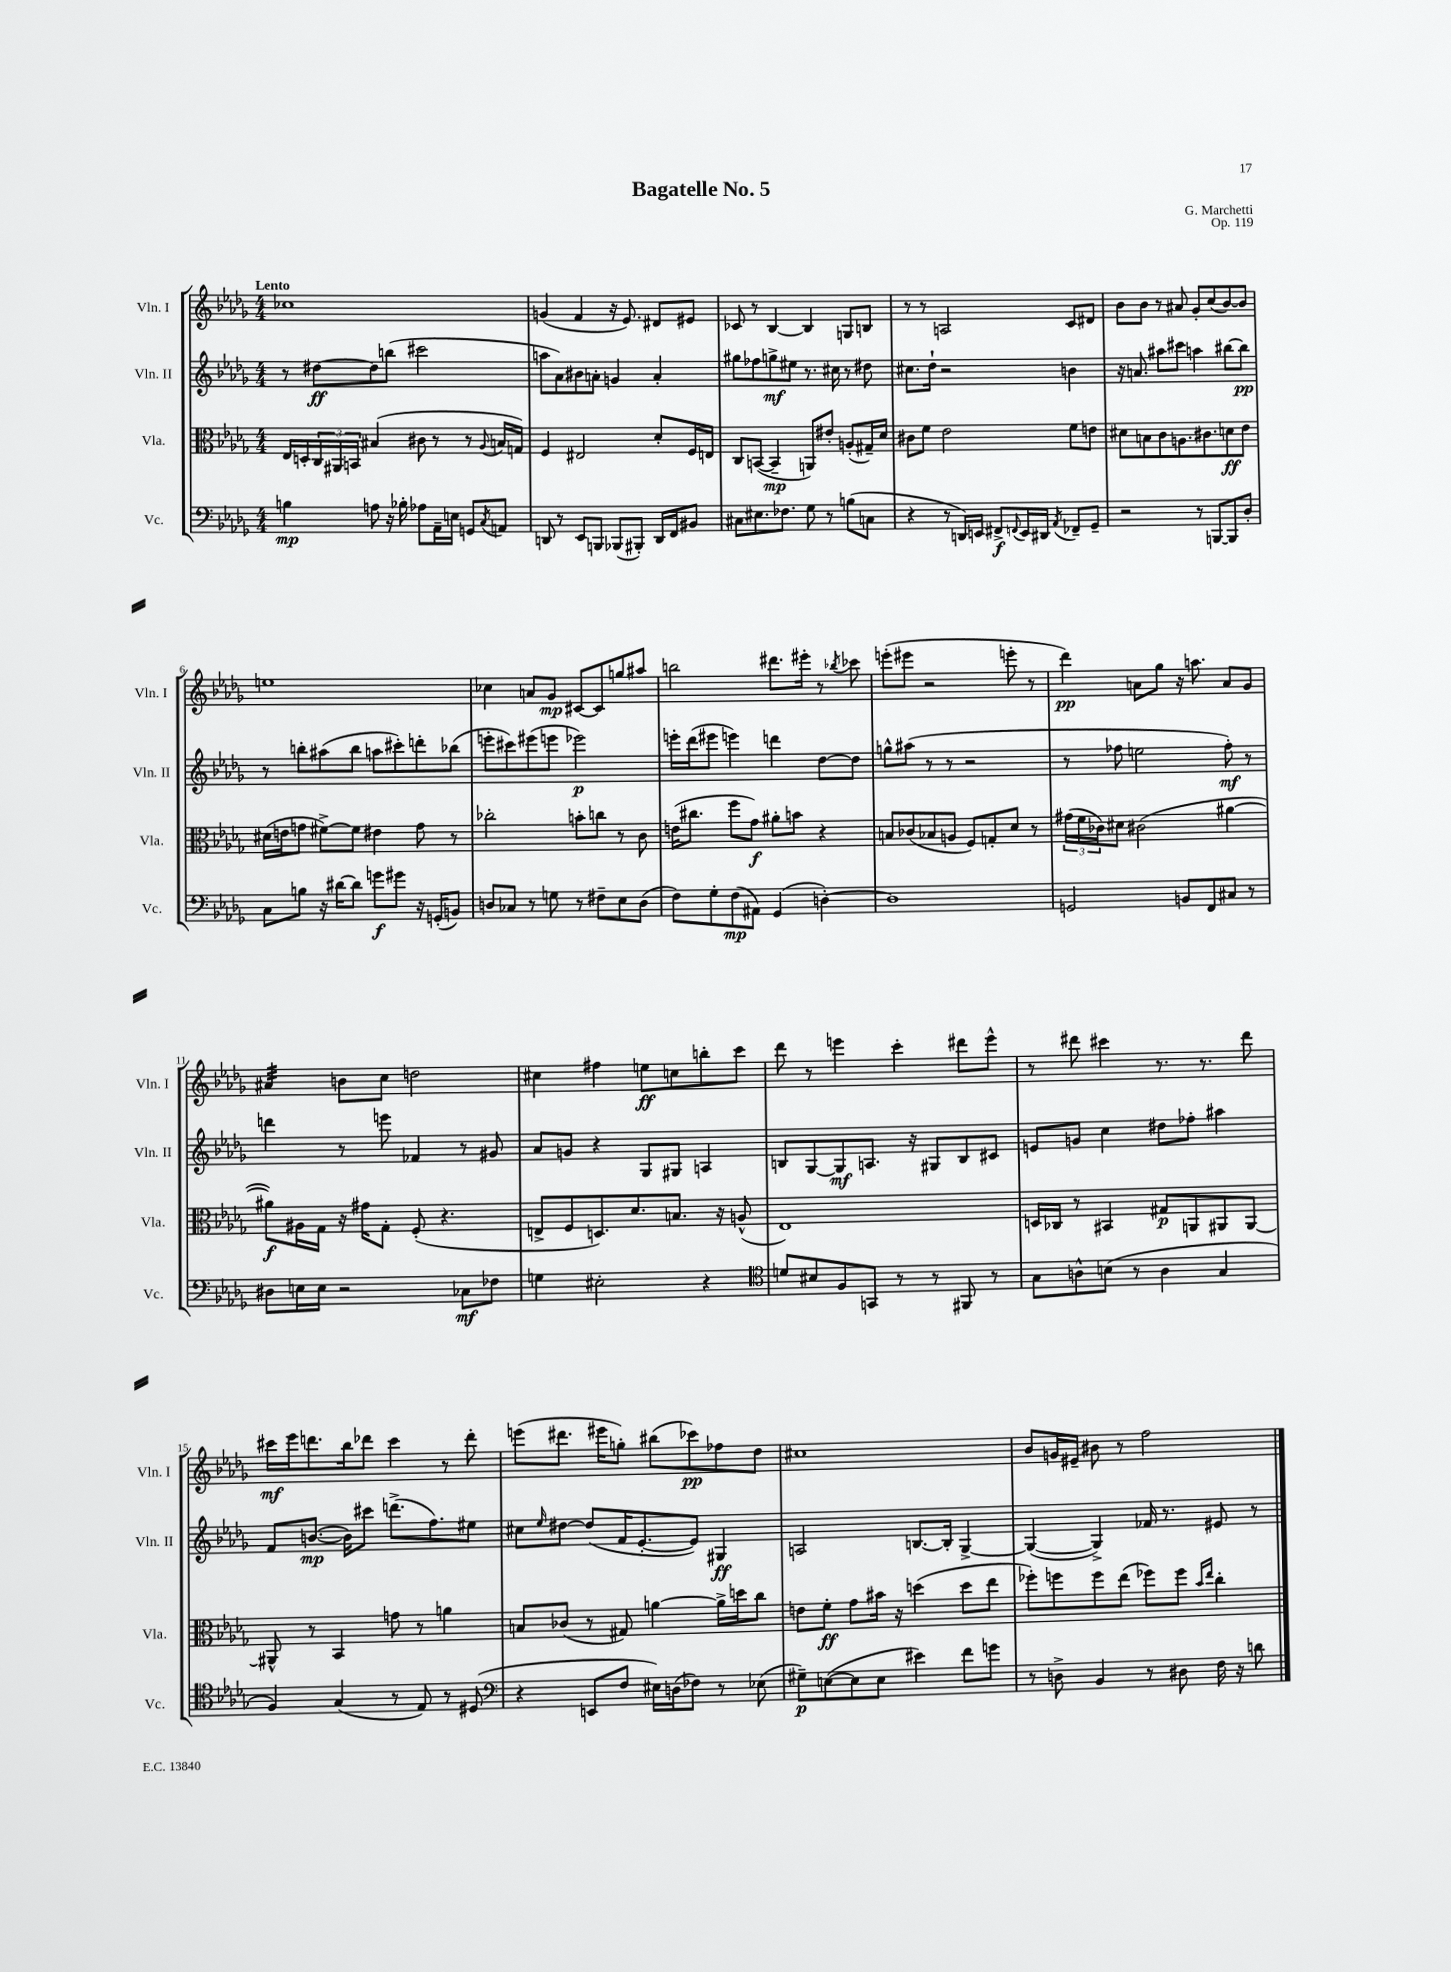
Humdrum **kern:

**kern	**kern	**kern	**kern
*staff4	*staff3	*staff2	*staff1
*clefF4	*clefC3	*clefG2	*clefG2
*k[b-e-a-d-g-]	*k[b-e-a-d-g-]	*k[b-e-a-d-g-]	*k[b-e-a-d-g-]
*M4/4	*M4/4	*M4/4	*M4/4
4B	16E-	8r	1cc-
.	16D'	.	.
.	24C	[8dd#	.
.	24AA#	.	.
.	24BB	.	.
8A	(4B#	8dd#]	.
16r	.	(8bb	.
16B-'	.	.	.
8A-	8c#	2ccc#	.
16AA-~	8r	.	.
16E	.	.	.
8GG	8r	.	.
8qC	8qqA-	.	.
8AA	16B	.	.
.	16G)	.	.
=	=	=	=
8DD	4F	8aa	(4g
8r	.	8a-)	.
8EE-	2E#	8b#	4f
8BBB	.	8a'	.
(8BBB-	.	4g	16r
.	.	.	8.e-)
8BBB#')	.	.	.
16DD	8d-'	4a'	8d#
16FF	.	.	.
8BB#	16F	.	8e#
.	16E	.	.
=	=	=	=
8C#	8C	8gg#	8c-
8.E#	([8BB	8ff-	8r
.	4BB~]	8gg^	[4B-
8.F-	.	.	.
.	.	8ee#	.
8G-	8AA)	8.r	4B-]
8r	8e#'	.	.
.	.	16cc#	.
(8B	(8A'	8r	8G
8C	16G#~)	8dd#	8B
.	16d-	.	.
=	=	=	=
4r	8c#	8.cc#	8r
.	8f	.	8r
.	.	16dd-`	.
8r	2e-	2r	2A
16DD)	.	.	.
16EE	.	.	.
8FF#^	.	.	.
8qqFF	.	.	.
16EE	.	.	.
16DD#	.	.	.
8qAA-	.	.	.
8FF-~	8f	4b	8c
8GG-~	8e	.	8d#
=	=	=	=
2r	8d#	16r	8b-
.	.	8.a	.
.	8B	.	8b-
.	8c	8aa#	8r
.	8.A	8ccc#	8a#
8r	.	4aa	8g-'
.	8.c#	.	.
[8BBB	.	.	(8cc
8BBB]	8d	[8bb#	[8b-)
8D-'	8e-	8bb#]	8b-]
=	=	=	=
8C	(16d#	8r	1ee
.	16e	.	.
8B	8g	8bb'	.
16r	[8f#^)	(8aa#	.
[16d#	.	.	.
8d#]	8f#]	8bb	.
8g	4e#	8aa	.
8g#	.	8ccc#')	.
16r	8g	8ddd'	.
(16GG'	.	.	.
8BB)	8r	(8bb-	.
=	=	=	=
8D	2cc-'	8eee'	4cc-
8C-	.	8ccc#)	.
8r	.	(8eee#	8a
8G	.	8eee	8g-
8r	8b'	2eee-)	[8c#
8F#~	8cc	.	8c#]
8E-	8r	.	8gg
(8D	8c	.	8aa#
=	=	=	=
8F)	(16e	16eee'	2bb
.	8.cc#	(16ddd-	.
8G-'	.	8eee#	.
(8F	8ff	4eee)	.
8AA#)	8g-)	.	.
(4GG-	8a#'	4ddd	8.ddd#
.	8b	.	.
.	.	.	16eee#'
[4D')	4r	[8dd-	8r
.	.	.	8qbb-
.	.	8dd-]	8ccc-
=	=	=	=
1D]	8B	8gg^^	(8eee'
.	(8c-	(8aa#	8eee#
.	8B-	8r	2r
.	8A	8r	.
.	8F)	2r	.
.	8G'	.	.
.	8d-	.	8eee'
.	8r	.	8r
=	=	=	=
2GG	(24g#	8r	4ddd-)
.	24f	.	.
.	24c-)	.	.
.	8d#	8ff-	.
.	(2c#	2ee	8a
.	.	.	8gg-
8BB	.	.	16r
.	.	.	8.aa
8FF	.	.	.
8C#	[4a#	8ff-')	8a
8r	.	8r	8g-
=	=	=	=
8D#	8a#])	4ddd	4a#
16E	16A#	.	.
16E	16G-	.	.
2r	16r	8r	8b
.	16g#	.	.
.	8G-'	8eee	8cc
.	(8F'	4f-	2dd
.	4.r	.	.
8C-	.	8r	.
8F-	.	8g#	.
=	=	=	=
4G	8E^	8a-	4cc#
.	8F	8g	.
2E#'	8.D)	4r	4ff#
.	8.d-	.	.
.	.	8G-	8ee
.	8.B	8G#	8cc
4r	.	4A	8bb'
.	16r	.	.
.	(8A^^	.	8ccc
=	=	=	=
*clefC4	*	*	*
8d	1E-)	8B	8ddd-
8B#	.	[8G-	8r
8F	.	8G-]	4eee
8GG	.	8.A	.
8r	.	.	4ccc'
.	.	16r	.
8r	.	8G#	.
8FF#	.	8B	8ddd#
8r	.	8c#	8eee^^
=	=	=	=
8G-	16D	8e	8r
.	16C-	.	.
8A^^	8r	8g	8ddd#
(8B	4BB#	4cc	4ccc#
8r	.	.	.
4A	8G#	8dd#	8.r
.	8AA	8ff-'	.
.	.	.	8.r
4G-	8AA#	4aa#	.
.	[8AA#	.	8ddd#
=	=	=	=
4F)	8AA#^^]	8f	16ccc#
.	.	.	16eee-
.	8r	([8.b	8.ddd
(4G-	4BB-	.	.
.	.	16b])	16bb-
.	.	8ccc#	8ddd-
8r	8g	(8.ddd^	4ccc#
8E-)	8r	.	.
.	.	8.ff)	.
8r	4a	.	8r
(8D#	.	8ee#	8ddd-'
=	=	=	=
*clefF4	*	*	*
4r	8B	8cc#	(8eee
.	.	16qqee-	.
.	(8c-	[8dd#	8.ddd#
8EE	8r	(8dd#]	.
.	.	.	16eee#
8F	8G#)	16f	8gg')
.	.	[8.e-'	.
16E#)	[4a	.	(8bb#
(16D	.	.	.
8F-)	.	8e-])	8ccc-)
8r	16a^]	4G#	8ff-
.	16dd	.	.
(8E-	8cc	.	8dd-
=	=	=	=
8G#~)	8e	2A	1cc#
([8E	8f'	.	.
8E]	8g-	.	.
8E	16b#	.	.
.	16r	.	.
4e#)	(4dd	[8.B	.
.	.	16B']	.
8f	8dd	[4G-^	.
8g	8ee-	.	.
=	=	=	=
8r	8ff-')	(4G-_	8b-
8D^	8ff	.	16g
.	.	.	16e#~
4BB-	8ff	4G-^])	8b#
.	(8ee-	.	8r
8r	8ff-)	16f-	2ff
.	.	8.r	.
8D#	8ff-	.	.
.	16qqb-	.	.
.	16qqee-	.	.
16F	4cc'	8e#	.
16r	.	.	.
8d	.	8r	.
==	==	==	==
*-	*-	*-	*-
